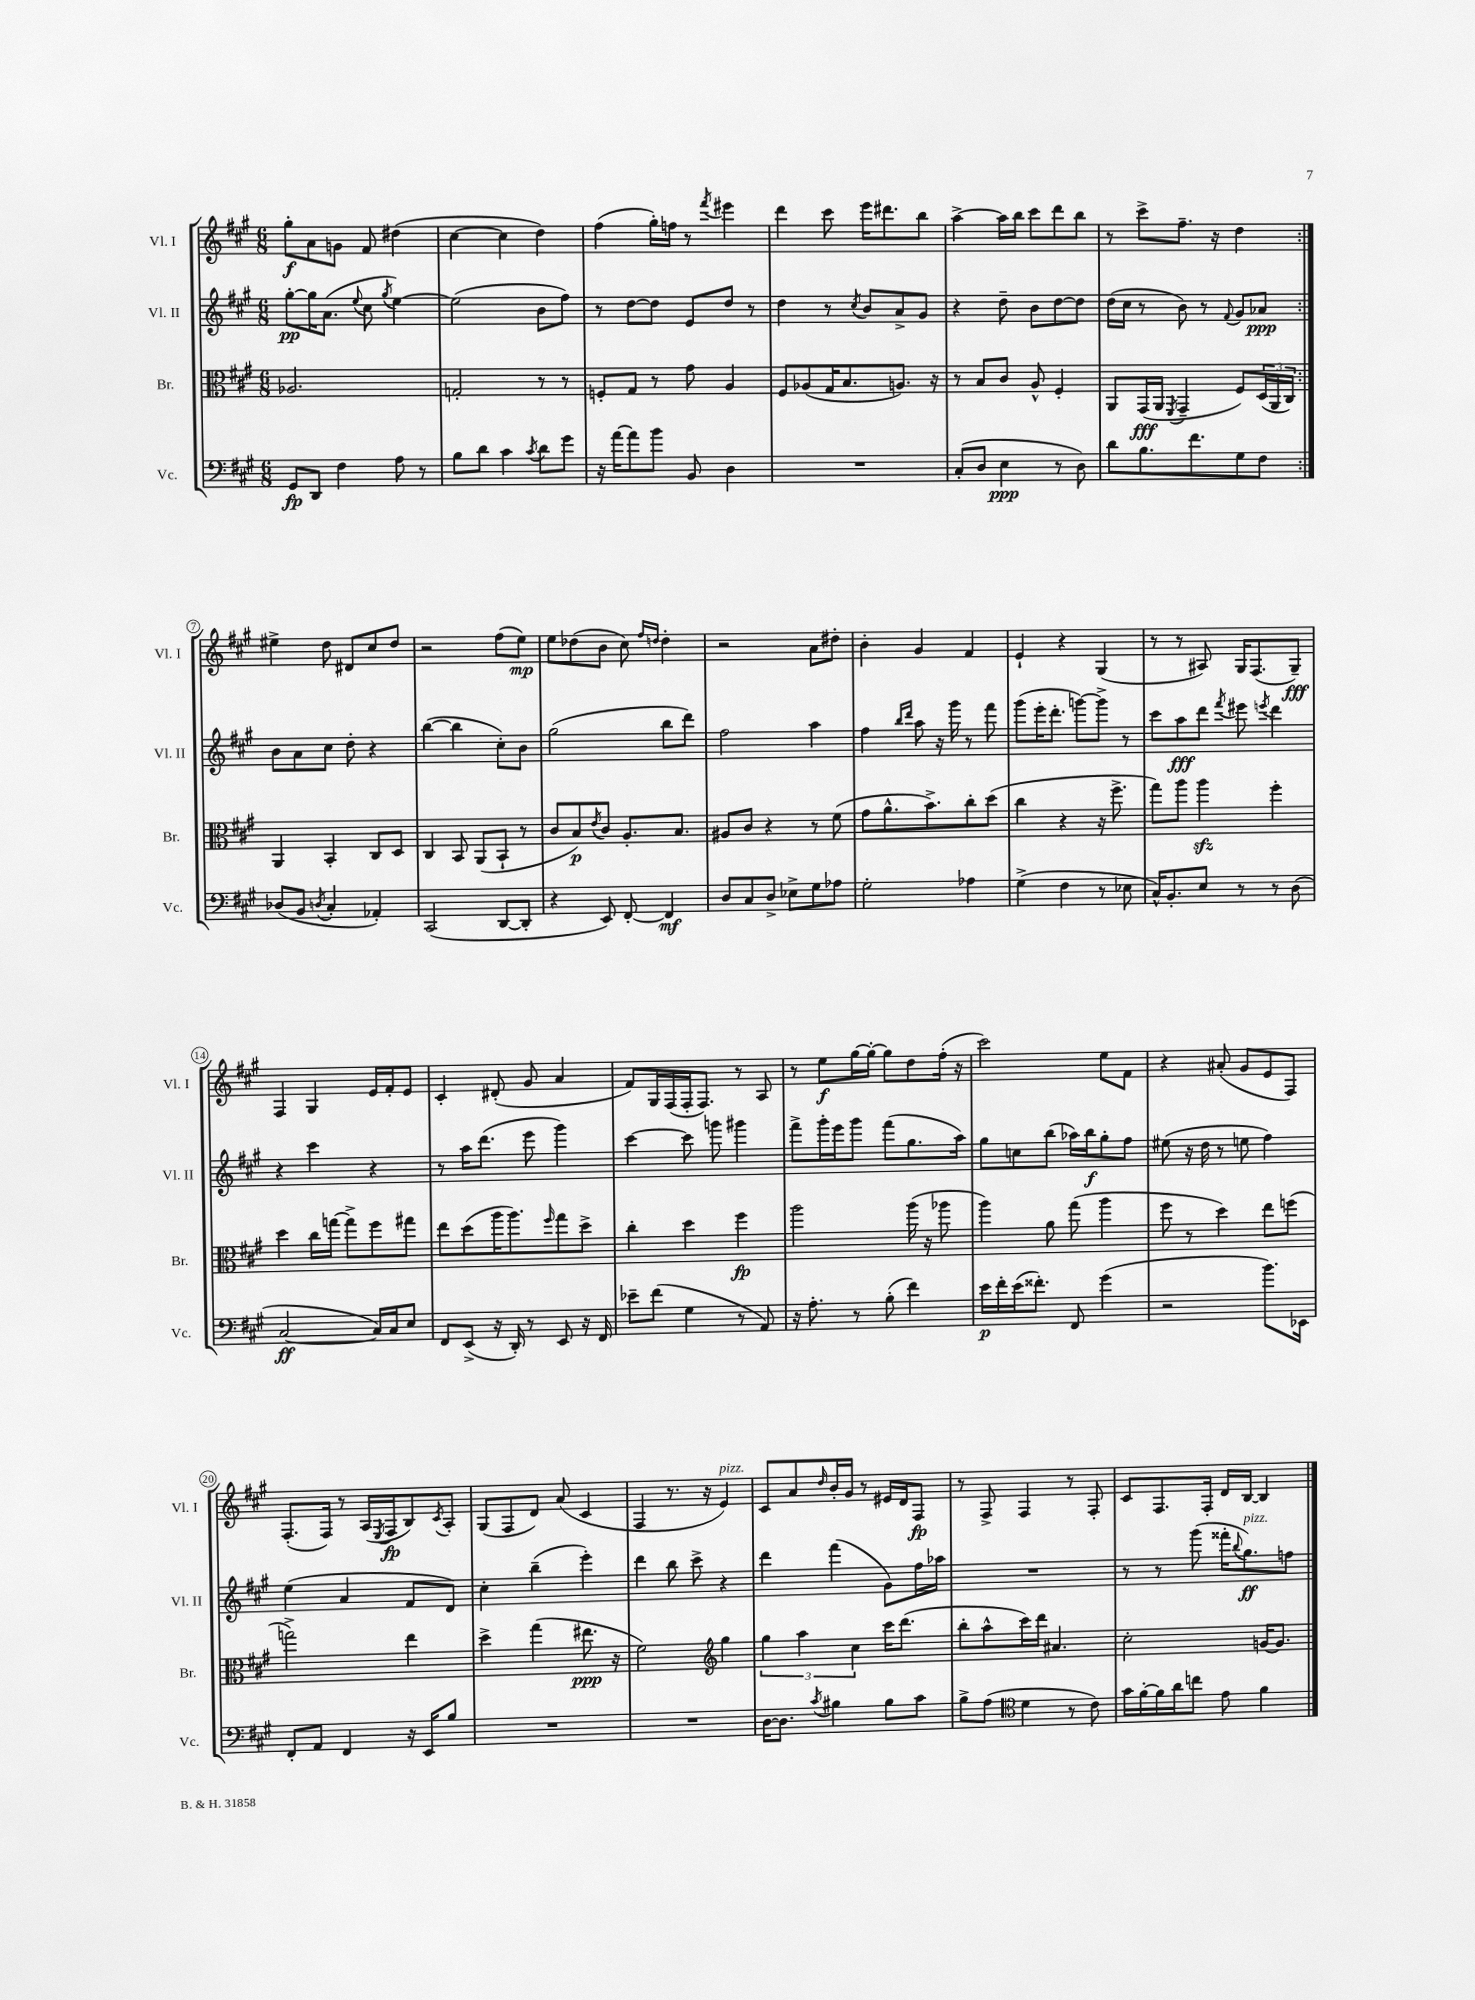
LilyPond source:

<<
\new StaffGroup <<
\new Staff = "s0" \with { instrumentName = "Vl. I" shortInstrumentName = "Vl. I" } {
    \clef treble \key a \major \numericTimeSignature \time 6/8
    \repeat volta 2 { gis''8-.\f a'8 g'8 fis'8 dis''4( |
    cis''4~ cis''4 d''4) |
    fis''4( gis''16-.) f''16 r8 \acciaccatura { fis'''8 } eis'''4 |
    d'''4 cis'''8 e'''16 dis'''8. b''8 |
    a''4~-> a''16 b''16 cis'''8 d'''8 b''8 |
    r8 cis'''8-> fis''8.-- r16 d''4 | }
    eis''4-> d''8 dis'8 cis''8 d''8 |
    r2 fis''8( e''8\mp) |
    e''8 des''8( b'8 cis''8) \grace { fis''16 d''16 } d''4-. |
    r2 a'8 dis''8-. |
    b'4-. gis'4 fis'4 |
    e'4-! r4 gis4( |
    r8 r8 ais8) gis16 fis8.( gis8--\fff) |
    fis4 gis4 e'16 fis'16-. e'8 |
    cis'4-. dis'8-.( gis'8 a'4 |
    fis'8) gis16 fis16( fis16-. fis8.) r8 a8 |
    r8 e''8\f gis''16~ gis''16~-. gis''8 d''8 fis''16-.( r16 |
    cis'''2) e''8 fis'8 |
    r4 ais'8-.( gis'8 e'8 fis8) |
    fis8.-.( fis16) r8 a16( \acciaccatura { e8 } fis16\fp b8) \acciaccatura { cis'8 } a8-. |
    gis8( fis8 d'8) a'8( cis'4 |
    fis4 r8. r16 e'4^\markup { \italic "pizz." }) |
    cis'8 a'8 \grace { d''16 } b'16-. gis'16 r8 eis'16 d'16 fis8\fp |
    r8 fis8-> fis4 r8 fis8-. |
    cis'8 fis8. fis16-. d'16 b16~ b4 \bar "|." |
}
\new Staff = "s1" \with { instrumentName = "Vl. II" shortInstrumentName = "Vl. II" } {
    \clef treble \key a \major \numericTimeSignature \time 6/8
    \repeat volta 2 { gis''8~-.\pp gis''16 a'8.( \appoggiatura { e''8 } cis''8 \acciaccatura { gis''8 } e''4~) |
    e''2( b'8 fis''8) |
    r8 d''8~ d''8 e'8 d''8 r8 |
    d''4 r8 \acciaccatura { cis''8 } b'8 a'8-> gis'8 |
    r4 d''8-- b'8 d''8~ d''8 |
    d''16( cis''16 r8 b'8) r8 \appoggiatura { fis'8 } gis'8 aes'8\ppp | }
    b'8 a'8 cis''8 d''8-. r4 |
    b''4~( b''4 cis''8-.) b'8 |
    gis''2( b''8 d'''8) |
    fis''2 a''4 |
    fis''4 \grace { b''16 d'''16 } a''8 r16 gis'''16 r8 fis'''8 |
    gis'''8( e'''16-. d'''8.-. g'''8~) g'''8-> r8 |
    cis'''8 a''8\fff d'''8 \acciaccatura { fis'''8 } eis'''8 \acciaccatura { e'''8 } d'''4 |
    r4 cis'''4 r4 |
    r8 a''16 d'''8.( e'''8 gis'''4) |
    cis'''4~ cis'''8 g'''8 gis'''4 |
    fis'''8-> gis'''16-. e'''16 gis'''8 fis'''8( gis''8. a''16) |
    gis''8 c''8 b''8( aes''16) b''16\f gis''8-. fis''8 |
    eis''8( r16 d''16 r8 e''8 fis''4) |
    e''4( a'4 fis'8 d'8) |
    cis''4-. b''4--( e'''4-.) |
    d'''4 b''8 cis'''8-> r4 |
    d'''4 fis'''4( gis'8) fis''16 aes''16 |
    R2. |
    r8 r8 gis'''8( fisis'''16-. \appoggiatura { b''8 } gis''8.\ff^\markup { \italic "pizz." }) f''8 \bar "|." |
}
\new Staff = "s2" \with { instrumentName = "Br." shortInstrumentName = "Br." } {
    \clef alto \key a \major \numericTimeSignature \time 6/8
    \repeat volta 2 { aes2. |
    g2-. r8 r8 |
    f8-. gis8 r8 gis'8 a4 |
    fis8 aes8( gis16 b8. a8.) r16 |
    r8 b8 cis'8 a8-^ fis4-. |
    a,8 gis,16\fff( a,16 \acciaccatura { fis,8 } gis,4-- fis8) \tuplet 3/2 { d16( a,16 cis16) } | }
    a,4 b,4-. cis8 d8 |
    cis4 b,8 a,8( b,8-! r8 |
    cis'8 b8\p) \acciaccatura { e'8 } cis'8 a8.-. b8. |
    ais8 cis'8 r4 r8 fis'8( |
    gis'8 a'8.-^ b'8.->) cis''8-. d''8( |
    cis''4 r4 r16 fis''8.-> |
    gis''8) a''8 a''4\sfz fis''4-. |
    d''4 cis''16 g''16~ g''8-> fis''8 gis''8 |
    e''8 d''8( a''16 a''8.) \grace { fis''16 } gis''8 d''8-> |
    cis''4-. d''4 fis''4\fp |
    a''2 a''16( r16 aes''8 |
    a''4) a'8 gis''8( a''4 |
    fis''8 r8 d''4) e''8 f''8( |
    g''2->) e''4 |
    d''4-> gis''4( eis''8.\ppp r16 |
    fis'2) \clef treble gis''4 |
    \tuplet 3/2 { gis''4 a''4 cis''4 } cis'''16 d'''8.( |
    b''8-. a''8-^ cis'''16) d'''16 ais'4. |
    cis''2-. g'16~ g'8. \bar "|." |
}
\new Staff = "s3" \with { instrumentName = "Vc." shortInstrumentName = "Vc." } {
    \clef bass \key a \major \numericTimeSignature \time 6/8
    \repeat volta 2 { gis,8\fp d,8 fis4 a8 r8 |
    b8 d'8 cis'4 \acciaccatura { cis'8 } d'8 gis'8 |
    r16 a'16~ a'8 b'8 b,8 d4 |
    R2. |
    cis8-.( d8 e4\ppp r8 d8) |
    d'8 b8. fis'8. gis8 fis8 | }
    des8( b,8 \acciaccatura { d8 } cis4-. aes,4-.) |
    cis,2( d,8~ d,8-. |
    r4 e,8) fis,8~-. fis,4\mf |
    d8 cis8 d8-> ees8-> gis8 aes8 |
    gis2-. aes4 |
    gis4->( fis4 r8 ees8 |
    cis16-^) b,8.-. e8 r8 r8 d8( |
    cis2~\ff cis16) cis16 e8 |
    fis,8 e,8->( r16 d,16-.) r8 e,8 r16 fis,16 |
    ees'8-- fis'8( gis4 r8 a,8) |
    r16 a8.-. r8 b8-.( fis'4) |
    e'16\p fis'16-. e'16( fisis'8.-.) fis,8 gis'4( |
    r2 b'8.) ees,16 |
    fis,8-. a,8 fis,4 r16 e,16 b8 |
    R2. |
    R2. |
    d16~ d8. \acciaccatura { cis'8 } bis4 bis8 cis'8 |
    b8-> a8( \clef tenor d'4 r8 cis'8) |
    gis'16 fis'16~-. fis'16 a'16 c''8 e'8 fis'4 \bar "|." |
}
>>
>>
\layout { \context { \Score \override BarNumber.stencil = #(make-stencil-circler 0.1 0.3 ly:text-interface::print) } }
